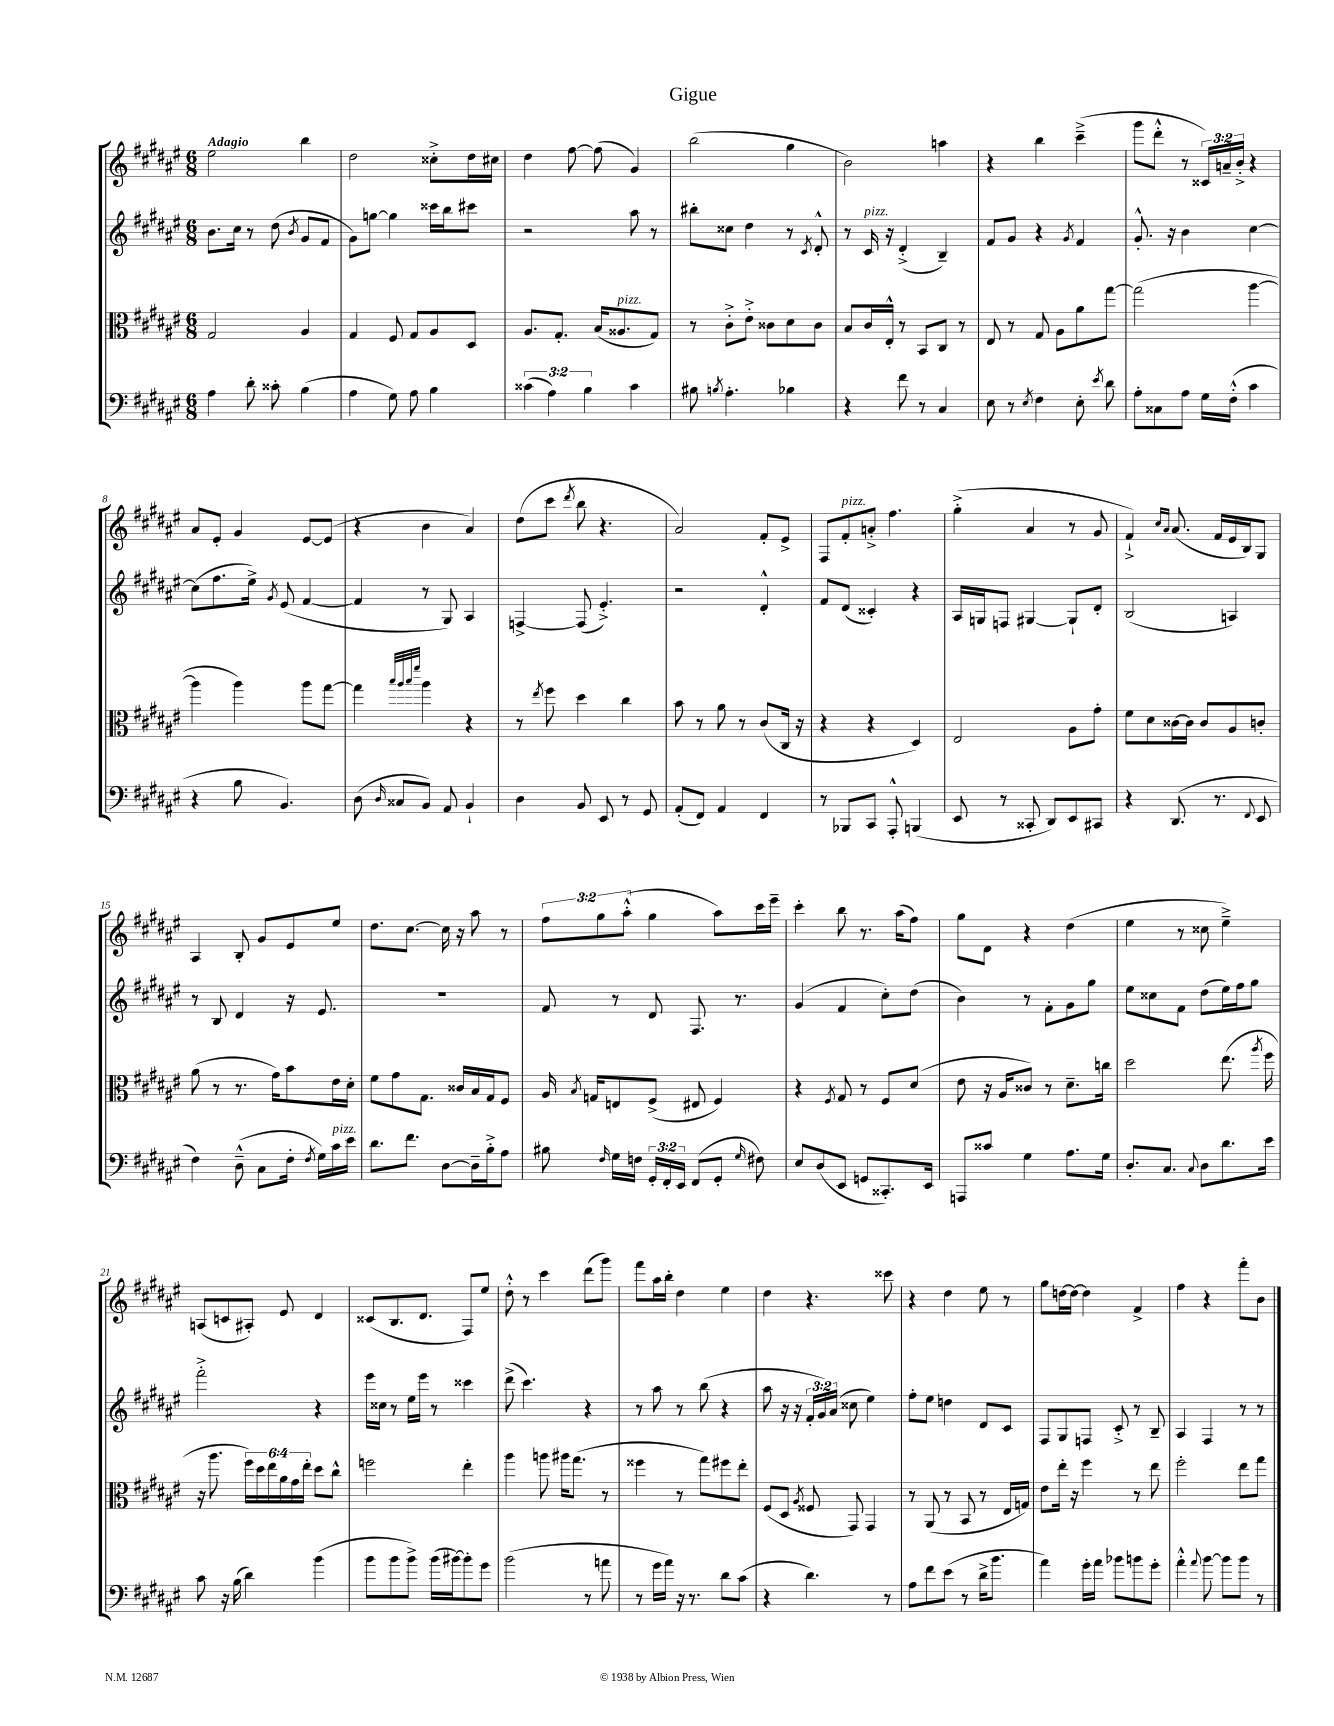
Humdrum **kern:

**kern	**kern	**kern	**kern
*part4	*part3	*part2	*part1
*staff4	*staff3	*staff2	*staff1
*clefF4	*clefC3	*clefG2	*clefG2
*k[f#c#g#d#a#e#]	*k[f#c#g#d#a#e#]	*k[f#c#g#d#a#e#]	*k[f#c#g#d#a#e#]
*M6/8	*M6/8	*M6/8	*M6/8
=1	=1	=1	=1
!	!	!	!LO:TX:a:B:t=Adagio
4A#\	2G#/	8.b\L	2ee#\
.	.	16cc#\Jk	.
8d#'\	.	8r	.
8c##X'\	.	(8dd#\	.
.	.	8qb/	.
(4B\	4A#/	8g#/L	4bb\
.	.	8f#/J	.
=2	=2	=2	=2
4A#\	4G#/	8g#\L)	2dd#\
.	.	[8ggn\J	.
8G#\)	8F#/	4gg\]	.
8A#\	8G#/L	.	.
4B\	8A#/	16ccc##X\LL	8cc##X'^\L
.	.	16bb\J	.
.	8D#/J	8ccc#X\J	16dd#\L
.	.	.	16cc#X\JJ
=3	=3	=3	=3
(6c##X\	8.A#/L	2r	4dd#\
6A#\)	.	.	.
.	8.G#'/J	.	.
.	.	.	[8ff#\
6B\	.	.	.
.	(16B/KL	.	(8ff#\]
!	!LO:TX:a:i:t=pizz.	!	!
.	8.A##X/	.	.
4c##\	.	8aa#\	4g#/)
.	8G#/J)	8r	.
=4	=4	=4	=4
8B#X\	8r	8bb#X'\L	(2bb\
8qBn/	.	.	.
4.A#'\	8c#'^\L	8cc##X\J	.
.	8e#'^\J	4dd#\	.
.	8c##X\L	.	.
4B-X\	8d#\	8r	4gg#\
.	.	8qc#/	.
.	8c##\J	8d#'^^/	.
=5	=5	=5	=5
4r	8B/L	8r	2b\)
!	!	!LO:TX:a:i:t=pizz.	!
.	16c#/L	16c#/	.
.	16E#'^^/JJ	16r	.
8f#\	8r	(4d#'^/	.
8r	8BB/L	.	.
4C#/	8C#/J	4B~/)	4aan\
.	8r	.	.
=6	=6	=6	=6
8E#\	8E#/	8f#/L	4r
8r	8r	8g#/J	.
8qE#/	.	.	.
4F#\	8G#/	4r	4bb\
.	8A#\L	.	.
.	.	8qg#/	.
8E#'\	8a#\	4f#/	(4ccc#~^\
8qe#/	.	.	.
8d#\	[8gg#\J	.	.
=7	=7	=7	=7
8A#'\L	(2gg#\]	8.g#'^^/	8ggg#\L
8C##X\	.	.	8ddd#'^^\J
.	.	16r	.
8A#\J	.	4b\	8r
16G#\LL	.	.	24c##X/LL)
.	.	.	24an~/
(16F#'^^\JJ	.	.	.
.	.	.	24b'^/JJ
4c#\	[4aa#\	[4cc#\	4r
!!LO:LB:g=z
=8	=8	=8	=8
4r	4aa#\]	(8cc#\L]	8a#/L
.	.	8.ff#\	8e#'/J
8B\	4aa#\)	.	4g#/
.	.	16ee#^\Jk)	.
.	.	8qg#/	.
4.BB/)	.	(8e#/	.
.	8aa#\L	[4f#/	[8e#/L
.	[8gg#\J	.	(8e#/J]
=9	=9	=9	=9
(8D#\	4gg#\]	4f#/]	4r
16qqD#/	.	.	.
8C##X/L	.	.	.
.	32qqbb/LLL	.	.
.	32qqaa#/	.	.
.	32qqbb/	.	.
.	32qqfff#/JJJ	.	.
8BB/J)	4aa#\	8r	4b\
8AA#/	.	8G#/)	.
4BB`/	4r	4A#/	4a#/)
=10	=10	=10	=10
4D#\	8r	[4Fn^/	(8dd#\L
.	8qee#/	.	.
.	8ff#\	.	8ccc#\J
.	.	.	8qddd#/
8BB/	4dd#\	(8F/]	8bb\
8EE#/	.	4.e#'^/)	4.r
8r	4cc#\	.	.
8GG#/	.	.	.
=11	=11	=11	=11
(8AA#'/L	8b\	2r	2a#/)
8FF#/J)	8r	.	.
4AA#/	8a#\	.	.
.	8r	.	.
4FF#/	(8c#/L	4d#'^^/	8f#'/L
.	16C#/Jk	.	8e#^/J
.	16r	.	.
=12	=12	=12	=12
8r	4r	8f#/L	8F#/L
!	!	!	!LO:TX:a:i:t=pizz.
8BBB-X/L	.	(8d#/J	8f#'/
8CC#/J	4r	4c##X'/)	8an'^/J
8AAA#'^^/	.	.	4.ff#\
(4BBBn/	4D#/)	4r	.
=13	=13	=13	=13
8EE#/	2E#/	16A#/LL	(4gg#'^\
.	.	16Gn/J	.
8r	.	8Fn/J	.
8CC##X'/	.	[4G#X/	4a#/
8DD#/L)	.	.	.
8EE#/	8A#\L	8G#`/L]	8r
8CC#X/J	8g#'\J	8d#'/J	8g#/
=14	=14	=14	=14
4r	8f#\L	(2B/	4f#`^/)
.	8d#\	.	.
.	.	.	16qqcc#/LL
.	.	.	16qqa#/JJ
(8.DD#/	[16c##X\L	.	(8.a#/
.	16c##\JJ]	.	.
.	8c##/L	.	.
8.r	.	.	16f#/LL
.	8A#/	4An/)	16e#/
.	.	.	16B/J)
8qqFF#/	.	.	.
8EE#/	8cn'/J	.	8G#/J
!!LO:LB:g=z
=15	=15	=15	=15
4F#\)	(8a#\	8r	4A#/
.	8r	8B/	.
(8D#~^^\	8.r	4d#/	8B'/
8C#\L	.	.	8g#/L
.	16g#\KL)	.	.
16F#'\Jk	8b\	16r	8e#/
8qF#/	.	.	.
16G#\LL)	.	8.e#/	.
!LO:TX:a:i:t=pizz.	!	!	!
16c#\	16e#\L	.	8ee#/J
16e#\JJ	16d#'\JJ	.	.
=16	=16	=16	=16
8.d#\L	8f#\L	2.r	8.dd#\L
.	8g#\	.	.
8.f#\J	.	.	[8.cc#\J
.	8.G#\J	.	.
[8D#\L	.	.	16cc#\]
.	16c##X/LL	.	16r
16D#~\L]	16B/	.	8aa#\
16B'^\J	16G#/J	.	.
8A#\J	8F#/J	.	8r
=17	=17	=17	=17
8B#X\	16A#/	8f#/	12ff#\L
.	8qB/	.	.
.	16Gn/KL	.	.
.	.	.	12gg#\
16qqF#/	.	.	.
16G#\LL	8En/	8r	.
.	.	.	(12aa#'^^\J
16Fn\JJ	.	.	.
24GG#'/LL	(8F#^/J	8d#/	4gg#\
24FF#'/	.	.	.
24EE#/JJ	.	.	.
(8FF#/L	8E#X/	8.F#/	.
8GG#'/J	4F#/)	.	8aa#\L)
.	.	8.r	.
16qqG#/	.	.	.
8F#X\)	.	.	16ccc#\L
.	.	.	16eee#~\JJ
=18	=18	=18	=18
8E#/L	4r	(4g#/	4ccc#'\
(8D#/	.	.	.
.	8qF#/	.	.
8EE#/J	8G#/	4f#/	8bb\
8GGn/L	8r	.	8.r
8.CC##X'/)	8F#/L	8cc#'\L)	.
.	.	.	(16aa#\KL
.	(8d#/J	(8dd#\J	8ff#\J)
16EE#/Jk	.	.	.
=19	=19	=19	=19
8AAAn/L	8e#\	4b\)	8gg#\L
8c##X/J	16r	.	8d#\J
.	16A#/KL	.	.
4G#\	8c##X/J)	8r	4r
.	8r	8f#'\L	.
8.A#\L	8.d#~\L	8g#\	(4dd#\
.	.	8gg#\J	.
16G#\Jk	16ccn\Jk	.	.
=20	=20	=20	=20
8.D#'/L	2dd#\	8ee#\L	4ee#\
.	.	8cc##X\	.
8.C#/J	.	.	.
.	.	8f#\J	8r
8qqC#/	.	.	.
8D#\L	.	(8dd#\L	8cc##X\
8.d#\	(8.ee#\	16ee#\L)	4ee#~^\)
.	.	16ff#\J	.
.	.	8gg#\J	.
.	8qaa#/	.	.
16e#\Jk	16ff#\	.	.
!!LO:LB:g=z
=21	=21	=21	=21
8c#\	16r	2fff#'^\	(8An/L
.	8.aa#\	.	.
16r	.	.	8cn/
(16B\	.	.	.
4d#\)	24ff#\LL)	.	8A#X'/J)
.	24dd#\	.	.
.	24ee#\	.	.
.	24a#\	.	8e#/
.	24g#\	.	.
.	24ee#'\JJ	.	.
(4b\	8dd#\L	4r	4d#/
.	8cc#^^\J	.	.
=22	=22	=22	=22
8b\L	2ffn\	16eee#\LL	(8c##X/L
.	.	16cc##X\JJ	.
8b\	.	8r	8.B/
8b^\J)	.	16ee#\LL	.
.	.	16eee#\JJ	8.d#/J
(16b\LL	.	8r	.
[16b#X\J)	.	.	.
8b#'\]	4ee#'\	4ccc##X\	8F#/L)
8g#\J	.	.	8ee#/J
=23	=23	=23	=23
(2b\	4aa#\	(8ddd#^\	8dd#'^^\
.	.	4.ccc#\)	8r
.	8aan\	.	4ccc#\
.	16aa#X\KL	.	.
.	(8.gg#\J	.	.
8r	.	4r	(8ddd#\L
8an\	8r	.	8ggg#\J)
=24	=24	=24	=24
8r	4ff##X\	8r	8fff#\L
16g#\LL	.	8aa#\	16aa#\L
16a#\JJ)	.	.	16bb'\JJ
16r	8r	8r	4dd#\
8.r	.	.	.
.	8gg#\L)	(8bb\	.
8d#\L	8ff#X\	4r	4ee#\
(8c#\J	8ee#'\J	.	.
=25	=25	=25	=25
4r	(8F#/L	8aa#\	4dd#\
.	8D#/J	16r	.
.	.	16r	.
.	8qA#/	.	.
4.d#\)	8F##X/	24f#'/LL	4.r
.	.	24g#/)	.
.	.	(24a#/JJ	.
.	8GG#/)	8cc##X\	.
.	4GG#/	4ee#\)	.
8r	.	.	8ccc##X\
=26	=26	=26	=26
8A#\L	8r	8ff#'\L	4r
8f#\	(8AA#/	8ee#\J	.
(8e#\J	8r	4ddn\	4dd#\
8r	8BB/	.	.
16d#^\KL	8r	8d#/L	8ee#\
8.b\J	.	.	.
.	16E#/LL	8c#/J	8r
.	16Gn/JJ)	.	.
=27	=27	=27	=27
4a#\)	8e#\L	8F#/L	8gg#\L
.	16ee#'\Jk	8G#/	[16ddn\L
.	16r	.	16dd\JJ_
16g#'\LL	4ff#\	8Fn/J	4dd\]
16a#\JJ	.	.	.
8b-X\L	.	8c#'^/	.
8bn\	8r	8r	4f#^/
8g#'\J	8ee#\	8B~/	.
=28	=28	=28	=28
4a#'^^\	2ff#'\	4A#/	4ff#\
8qqa#/	.	.	.
[8b\	.	4F#/	4r
8b\L]	.	.	.
8b\J	8ee#\L	8r	8fff#'\L
8r	8gg#\J	8r	8b\J
==	==	==	==
*-	*-	*-	*-
